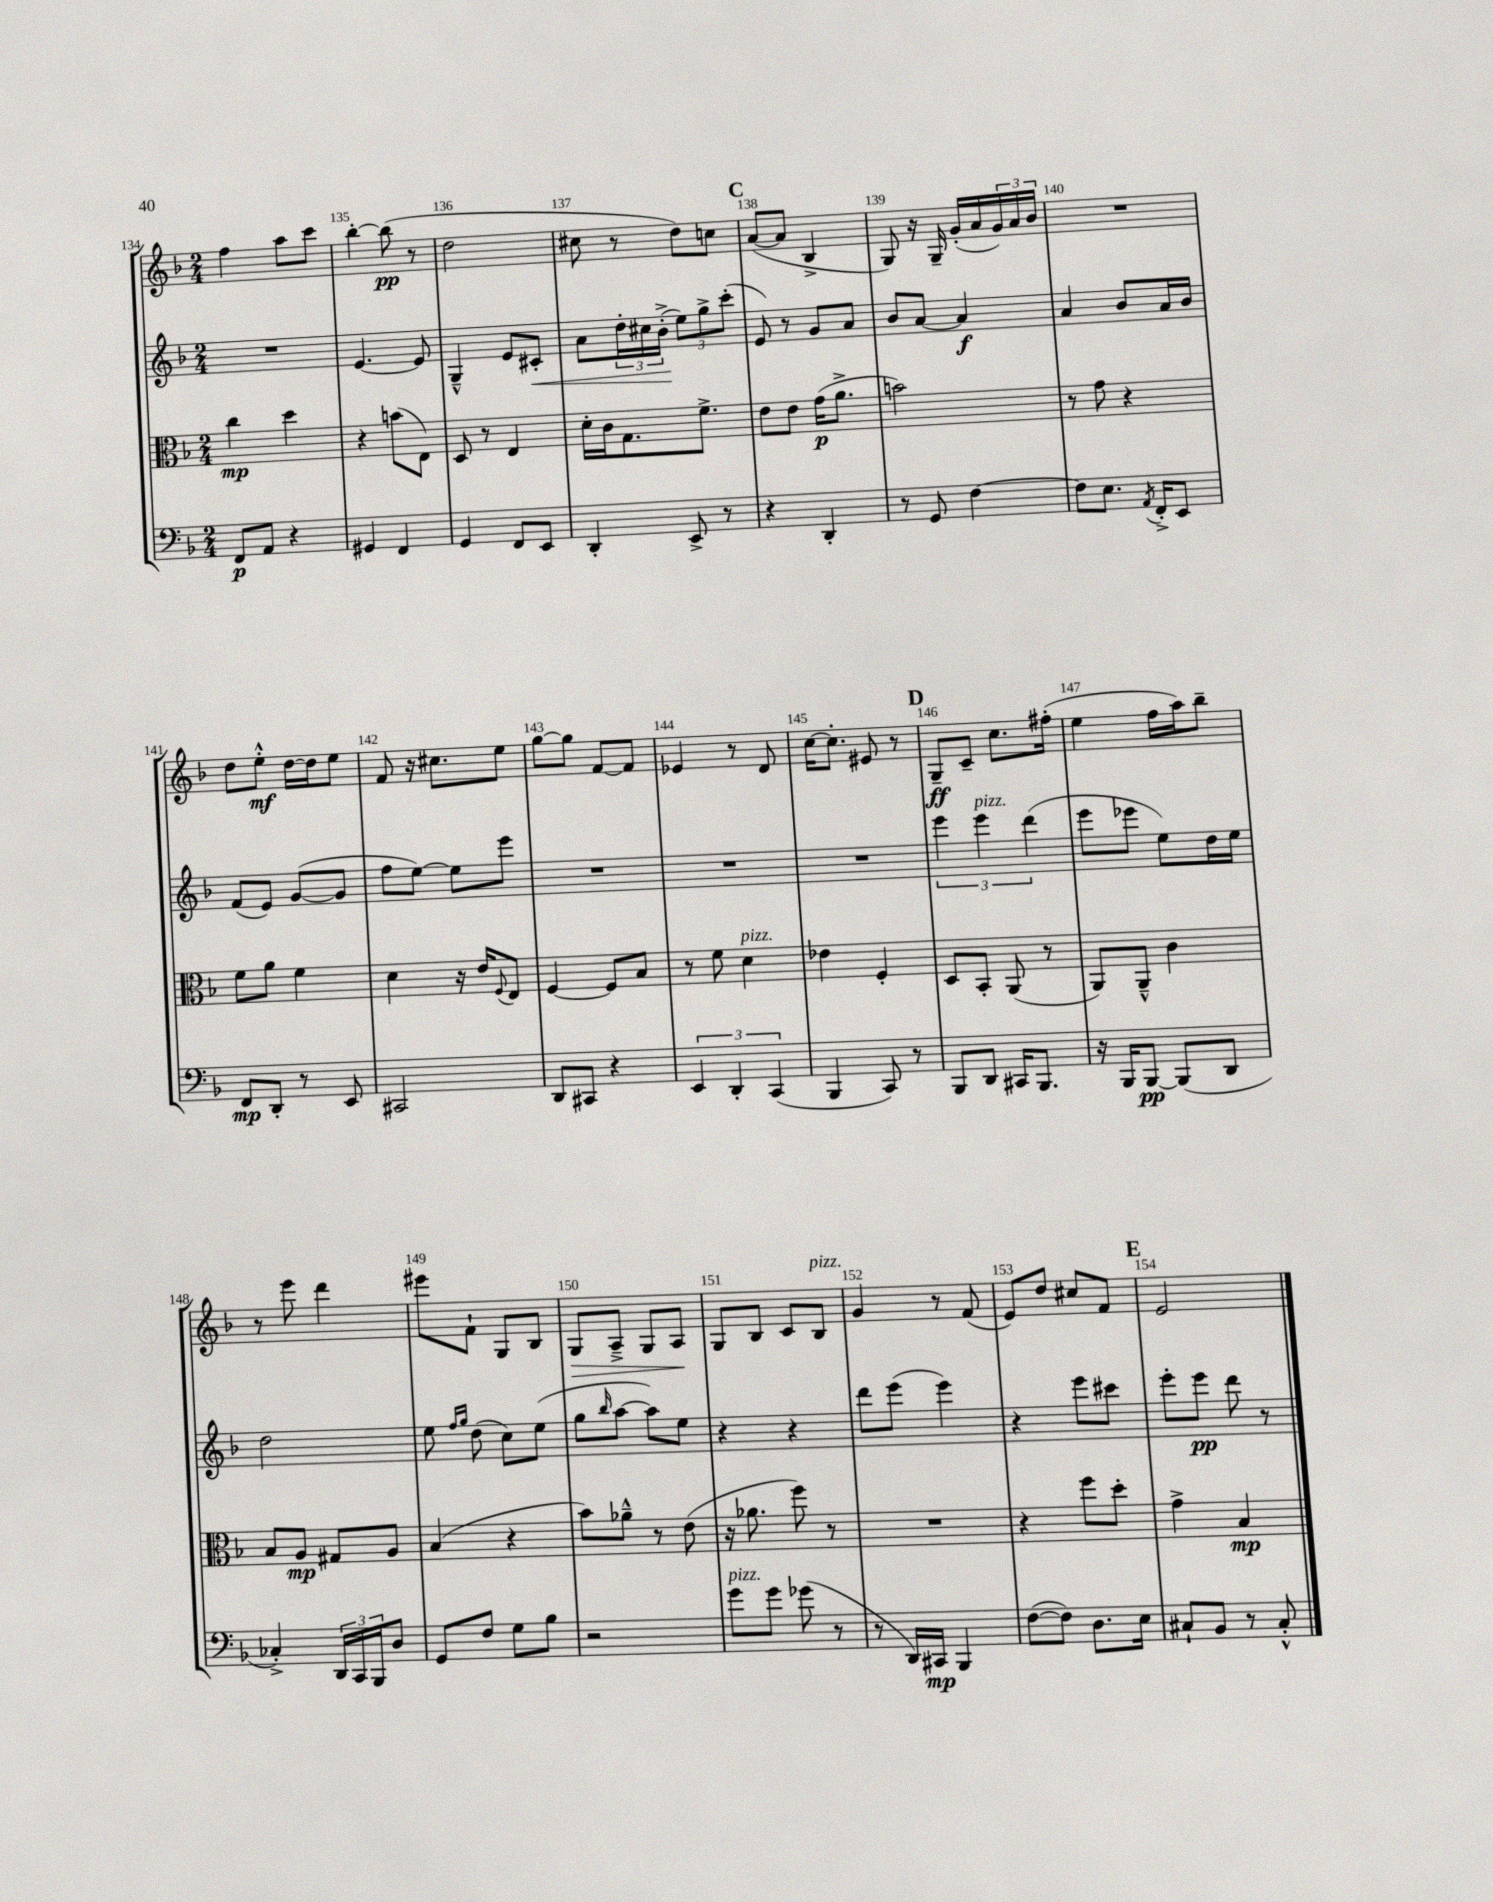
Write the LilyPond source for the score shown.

<<
\new StaffGroup <<
\new Staff = "s0" {
    \clef treble \key f \major \numericTimeSignature \time 2/4
    f''4 a''8 c'''8 |
    bes''4~-. bes''8\pp( r8 |
    d''2 |
    cis''8 r8 d''8) c''8 |
    \mark \markup { \bold "C" } a'8~( a'8 bes4-> |
    g8) r16 g16-- g'16-.( a'16 \tuplet 3/2 { g'16) a'16 bes'16 } |
    R2 |
    d''8 e''8-.-^\mf d''16~ d''16 e''8 |
    f'8 r16 cis''8. e''8 |
    g''8~ g''8 f'8~ f'8 |
    ees'4 r8 d'8 |
    c''16~ c''8.-. eis'8 r8 |
    \mark \markup { \bold "D" } g8--\ff c'8-- c''8. fis''16-.( |
    e''4 f''16 a''16) bes''8-- |
    r8 e'''8 d'''4 |
    eis'''8 f'8-! g8 bes8 |
    g8\> a8---> g8 a8\! |
    g8 bes8 c'8 bes8^\markup { \italic "pizz." } |
    g'4 r8 f'8( |
    e'8) d''8 cis''8 f'8 |
    \mark \markup { \bold "E" } e'2 \bar "|." |
}
\new Staff = "s1" {
    \clef treble \key f \major \numericTimeSignature \time 2/4
    R2 |
    e'4.~ e'8 |
    g4---^ e'8 cis'8-.\< |
    a'8 \tuplet 3/2 { d''16-. cis''16 bes'16-.->\!( } \tuplet 3/2 { e''8) g''8-> c'''8-.( } |
    \mark \markup { \bold "C" } e'8) r8 g'8 a'8 |
    bes'8 a'8~ a'4\f |
    a'4 bes'8 a'16 bes'16 |
    f'8( e'8) g'8~( g'8 |
    f''8 e''8~) e''8 e'''8 |
    R2 |
    R2 |
    R2 |
    \mark \markup { \bold "D" } \tuplet 3/2 { e'''4 e'''4^\markup { \italic "pizz." } d'''4( } |
    e'''8 ees'''8 e''8) d''16 e''16 |
    d''2 |
    e''8 \grace { f''16 g''16 } d''8( c''8) e''8( |
    g''8 \grace { bes''16 } a''8~ a''8) e''8 |
    r4 r4 |
    d'''8 e'''8( e'''4) |
    r4 e'''8 cis'''8 |
    \mark \markup { \bold "E" } e'''8-. e'''8\pp d'''8 r8 \bar "|." |
}
\new Staff = "s2" {
    \clef alto \key f \major \numericTimeSignature \time 2/4
    c''4\mp d''4 |
    r4 b'8( e8) |
    d8 r8 e4 |
    d'16-. c'16 g8. f'8.-> |
    \mark \markup { \bold "C" } e'8 e'8 g'16\p( a'8.-> |
    b'2) |
    r8 g'8 r4 |
    f'8 a'8 f'4 |
    d'4 r16 e'16 \appoggiatura { f8 } e8 |
    f4~ f8 bes8 |
    r8 f'8 d'4^\markup { \italic "pizz." } |
    ees'4 f4-. |
    \mark \markup { \bold "D" } d8 bes,8-. a,8( r8 |
    a,8) a,8---^ c'4 |
    bes8 a8\mp gis8 a8 |
    bes4( r4 |
    bes'8) aes'8---^ r8 e'8( |
    r16 aes'8. f''8) r8 |
    R2 |
    r4 f''8 d''8-. |
    \mark \markup { \bold "E" } g'4-> bes4\mp \bar "|." |
}
\new Staff = "s3" {
    \clef bass \key f \major \numericTimeSignature \time 2/4
    f,8\p a,8 r4 |
    gis,4 f,4 |
    g,4 f,8 e,8 |
    d,4-. e,8-> r8 |
    \mark \markup { \bold "C" } r4 d,4-. |
    r8 g,8 f4~ |
    f8 e8. \acciaccatura { a,8 } f,16-.-> e,8 |
    f,8\mp d,8-. r8 e,8 |
    cis,2 |
    d,8 cis,8 r4 |
    \tuplet 3/2 { e,4 d,4-. c,4( } |
    bes,,4 c,8) r8 |
    \mark \markup { \bold "D" } bes,,8 d,8 cis,16 bes,,8. |
    r16 bes,,16 bes,,8~\pp bes,,8( d,8 |
    ces4-.->) \tuplet 3/2 { d,16 c,16 bes,,16 } d8 |
    g,8 f8 g8 bes8 |
    r2 |
    g'8^\markup { \italic "pizz." } g'8 ges'8( r8 |
    r8 d,16) cis,16\mp bes,,4 |
    f8~( f8) d8. e16 |
    \mark \markup { \bold "E" } cis8-! bes,8 r8 cis8-.-^ \bar "|." |
}
>>
>>
\layout { \context { \Score currentBarNumber = #134 \override BarNumber.break-visibility = ##(#f #t #t) barNumberVisibility = #all-bar-numbers-visible } }
